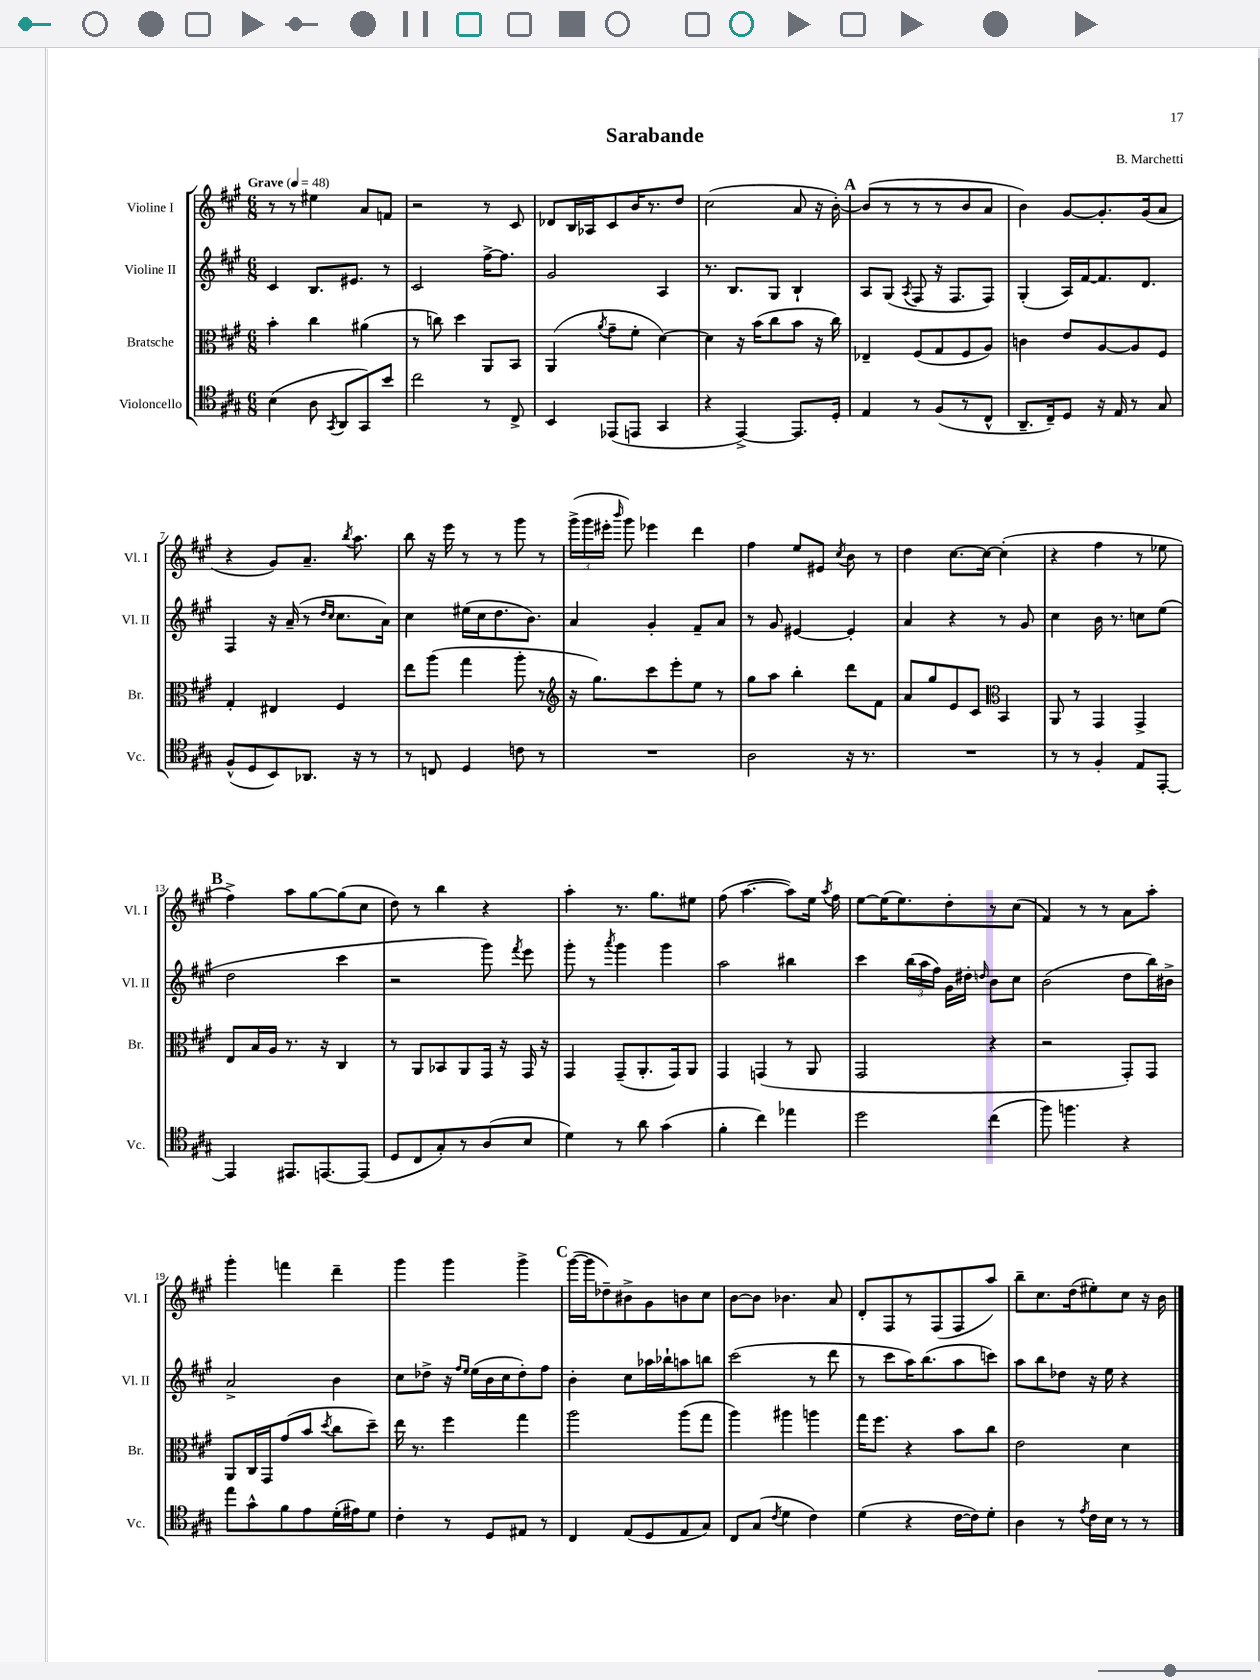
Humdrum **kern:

**kern	**kern	**kern	**kern
*staff4	*staff3	*staff2	*staff1
*clefC4	*clefC3	*clefG2	*clefG2
*k[f#c#g#]	*k[f#c#g#]	*k[f#c#g#]	*k[f#c#g#]
*M6/8	*M6/8	*M6/8	*M6/8
*MM48	*MM48	*MM48	*MM48
(4B\	4b'\	4c#/	8r
.	.	.	8r
8A\	4cc#\	8.B/L	4ee#\
8qGG#/	.	.	.
8AA/L	.	.	.
.	.	8.e#/J	.
8GG#/)	(4a#\	.	8a/L
8b/J	.	8r	8f/J
=	=	=	=
2cc#\	8r	2c#/	2r
.	8cc\)	.	.
.	4dd\	.	.
8r	8AA/L	[16ff#^\LK	8r
.	.	8.ff#\]J	.
8C#^/	8BB/J	.	8c#/
=	=	=	=
4BB/	(4AA/	2g#/	8d-/L
.	.	.	16B/L
.	.	.	16A-/J
.	8qa/	.	.
(8EE-/L	8g#~\L	.	8c#/
8EE/J	8f#'\J	.	16b/K
.	.	.	8.r
4GG#/	[4d\)	4A/	.
.	.	.	8dd/J
=	=	=	=
4r	4d\]	8.r	(2cc#\
.	.	8.B/L	.
[4EE^/)	16r	.	.
.	(16b\LK	.	.
.	8cc#\	8G#/J	.
8.EE/]L	8b\J	4B`/	8a/
.	16r	.	16r
16D'/Jk	16cc#\)	.	[16b'\)
=	=	=	=
4E/	4E-~/	8A/L	(8b/]L
.	.	(8G#/J	8r
.	.	8qA/	.
8r	(8F#/L	8F#/	8r
(8F#/L	8G#/	16r	8r
.	.	8.F#/L	.
8r	8F#/	.	8b/
8C#^^/J	8A/J)	8F#/J)	8a/J
=	=	=	=
8.AA~/L	4c\	(4G#'/	4b\)
16C#~/k)	.	.	.
8D/J	8e/L	16A/LL)	[8g#/L
.	.	[16f#/J	.
16r	[8A/	8.f#/]	8.g#'/]
16E/	.	.	.
8r	8A/]	.	.
.	.	8.d/J	(16g#/k
8G#/	8F#/J	.	8a/J
=	=	=	=
(8F#^^/L	4G#'/	4F#/	4r
8D/	.	.	.
8BB/)	4E#/	16r	8g#/L)
.	.	(16a~/	.
8.AA-/J	.	8r	8.a~/J
.	.	16qqdd/LL	.
.	.	16qqcc#/JJ	.
.	4F#/	8.cc#\L	.
.	.	.	8qbb/
16r	.	.	8.aa\
8r	.	.	.
.	.	16a\Jk)	.
=	=	=	=
8r	8ee\L	4cc#\	8bb\
8C/	(8aa\J	.	16r
.	.	.	16eee\
4D/	4gg#\	(16ee#\LL	8r
.	.	16cc#\J	.
.	.	8.dd\	8r
8c\	8aa'\	.	8ggg#\
.	.	8.b\J)	.
8r	8r	.	8r
=	=	=	=
*	*clefG2	*	*
2.r	16r	4a/	(24ggg#^\LL
.	.	.	24ggg#\
.	8.gg#\L)	.	.
.	.	.	24eee#'\JJ
.	.	.	16qqbbb/
.	.	.	8ggg#\)
.	8ccc#\	4g#'/	4eee-\
.	8eee'\	.	.
.	8ee\J	8f#~/L	4ddd\
.	8r	8a/J	.
=	=	=	=
2A\	8gg#\L	8r	4ff#\
.	8aa\J	8g#/	.
.	4bb'\	[4e#/	8ee/L
.	.	.	8e#/J
.	.	.	8qcc#/
16r	8ddd\L	4e#'/]	8b\
8.r	.	.	.
.	8f#\J	.	8r
=	=	=	=
2.r	8a/L	4a/	4dd\
.	8gg#/	.	.
.	8e/	4r	[8.cc#\L
.	8c#/J	.	.
.	.	.	16cc#\_Jk
*	*clefC3	*	*
.	4BB/	8r	(4cc#'\]
.	.	8g#/	.
=	=	=	=
8r	8AA/	4cc#\	4r
8r	8r	.	.
4F#'/	4GG#/	16b\	4ff#\
.	.	8.r	.
8E/L	4GG#^/	8cc\L	8r
[8EE'/J	.	(8ee\J	8ee-\
=	=	=	=
4EE/]	8E/L	2dd\	4ff#^\)
.	16B/L	.	.
.	16A/JJ	.	.
8.EE#/L	8.r	.	8aa\L
.	.	.	[8gg#\
[8.EE/	16r	.	.
.	4C#/	4ccc#\	(8gg#\]
(8EE/]J	.	.	8cc#\J
=	=	=	=
8D/L	8r	2r	8dd\)
8C#/	8AA/L	.	8r
8G#'/)	8BB-/	.	4bb\
8r	8AA/	.	.
(8A/	16GG#/Jk	8ggg#\)	4r
.	16r	.	.
.	.	8qfff#/	.
8B/J	16GG#/	8eee\	.
.	16r	.	.
=	=	=	=
4d\)	4GG#/	8ggg#'\	4aa'\
.	.	8r	.
.	.	8qaaa/	.
8r	(8GG#~/L	4ggg#\	8.r
8a\	8.AA'/	.	.
.	.	.	8.gg#\L
(4g#\	.	4ggg#\	.
.	16GG#/k)	.	.
.	8AA/J	.	8ee#\J
=	=	=	=
4f#'\	4GG#/	2aa\	(8ff#\
.	.	.	[4.aa\
4cc#\)	(4GG/	.	.
4ee-\	8r	4bb#\	8aa\]L)
.	8AA/	.	16ee\Jk
.	.	.	8qaa/
.	.	.	16ff#\
=	=	=	=
2dd\	2GG#/	4ccc#\	[8ee\L
.	.	.	(16ee\]K
.	.	.	8.ee\)
.	.	(24bb\LL	.
.	.	24aa\	.
.	.	24ff#\JJ)	.
.	.	16g#\LL	8dd'\
.	.	16dd#'\JJ	.
.	.	16qqdd/	.
(4cc#\	4r	8b\L	8r
.	.	8cc#\J	(8cc#\J
=	=	=	=
8ff#\)	2r	(2b\	4f#/)
4.ff\	.	.	.
.	.	.	8r
.	.	.	8r
4r	8GG#'/L)	8dd\L	8a\L
.	8GG#/J	16bb\L)	8aa'\J
.	.	16b#^\JJ	.
=	=	=	=
8ee\L	8AA/L	2a^/	4ggg#'\
8g#^^\	16C#/L	.	.
.	16GG#/J	.	.
8f#\	(8g#/	.	4fff\
8e\	8b/J	.	.
.	8qdd/	.	.
(16d'\L	8cc#\L	4b\	4ddd~\
16e#\J)	.	.	.
8d\J	8dd~\J)	.	.
=	=	=	=
4c#'\	16ee\	8cc#\L	4ggg#\
.	8.r	.	.
.	.	8dd-^\J	.
8r	4ff#\	16r	4ggg#\
.	.	16qqff#/LL	.
.	.	16qqee/JJ	.
.	.	(16ee\LL	.
8D/L	.	16b\	.
.	.	16cc#\J	.
8E#/J	4gg#\	8dd-'\)	4ggg#^\
8r	.	8ff#\J	.
=	=	=	=
4C#/	2aa\	4b'\	([16ggg#\LL
.	.	.	16ggg#\]J
.	.	.	8dd-~\)
(8E/L	.	8cc#\L	8b#^\
8D/	.	16aa-\L	8g#\
.	.	16bb-`\J	.
8E/	(8aa\L	8aa\	8b\
8G#/J)	8gg#\J	8bb\J	8cc#\J
=	=	=	=
8C#/L	4aa\)	(2ccc#\	[8b\L
(8G#/J	.	.	8b\]J
8qc#/	.	.	.
4d\	4aa#\	.	4.b-\
4c#\)	4aa\	8r	.
.	.	8ddd\	8a/
=	=	=	=
(4d\	16gg#\LK	8r	8d'/L
.	8.ff#\J	.	.
.	.	8ccc#\L	8F#/
4r	4r	16aa\K)	8r
.	.	(8.bb\	.
.	.	.	(8F#/
[16c#\LL	8b\L	8aa\	8F#/
16c#\]J)	.	.	.
8d'\J	8cc#\J	8ccc\J)	8aa/J)
=	=	=	=
4A\	2e\	8aa\L	8bb~\L
.	.	8bb\	8.cc#\
8r	.	8dd-\J	.
.	.	.	(16dd\k
8qe/	.	.	.
16c#\LL	.	16r	8ee#'\)
16B\JJ	.	16ee\	.
8r	4d\	4r	8cc#\J
8r	.	.	16r
.	.	.	16b\
==	==	==	==
*-	*-	*-	*-
